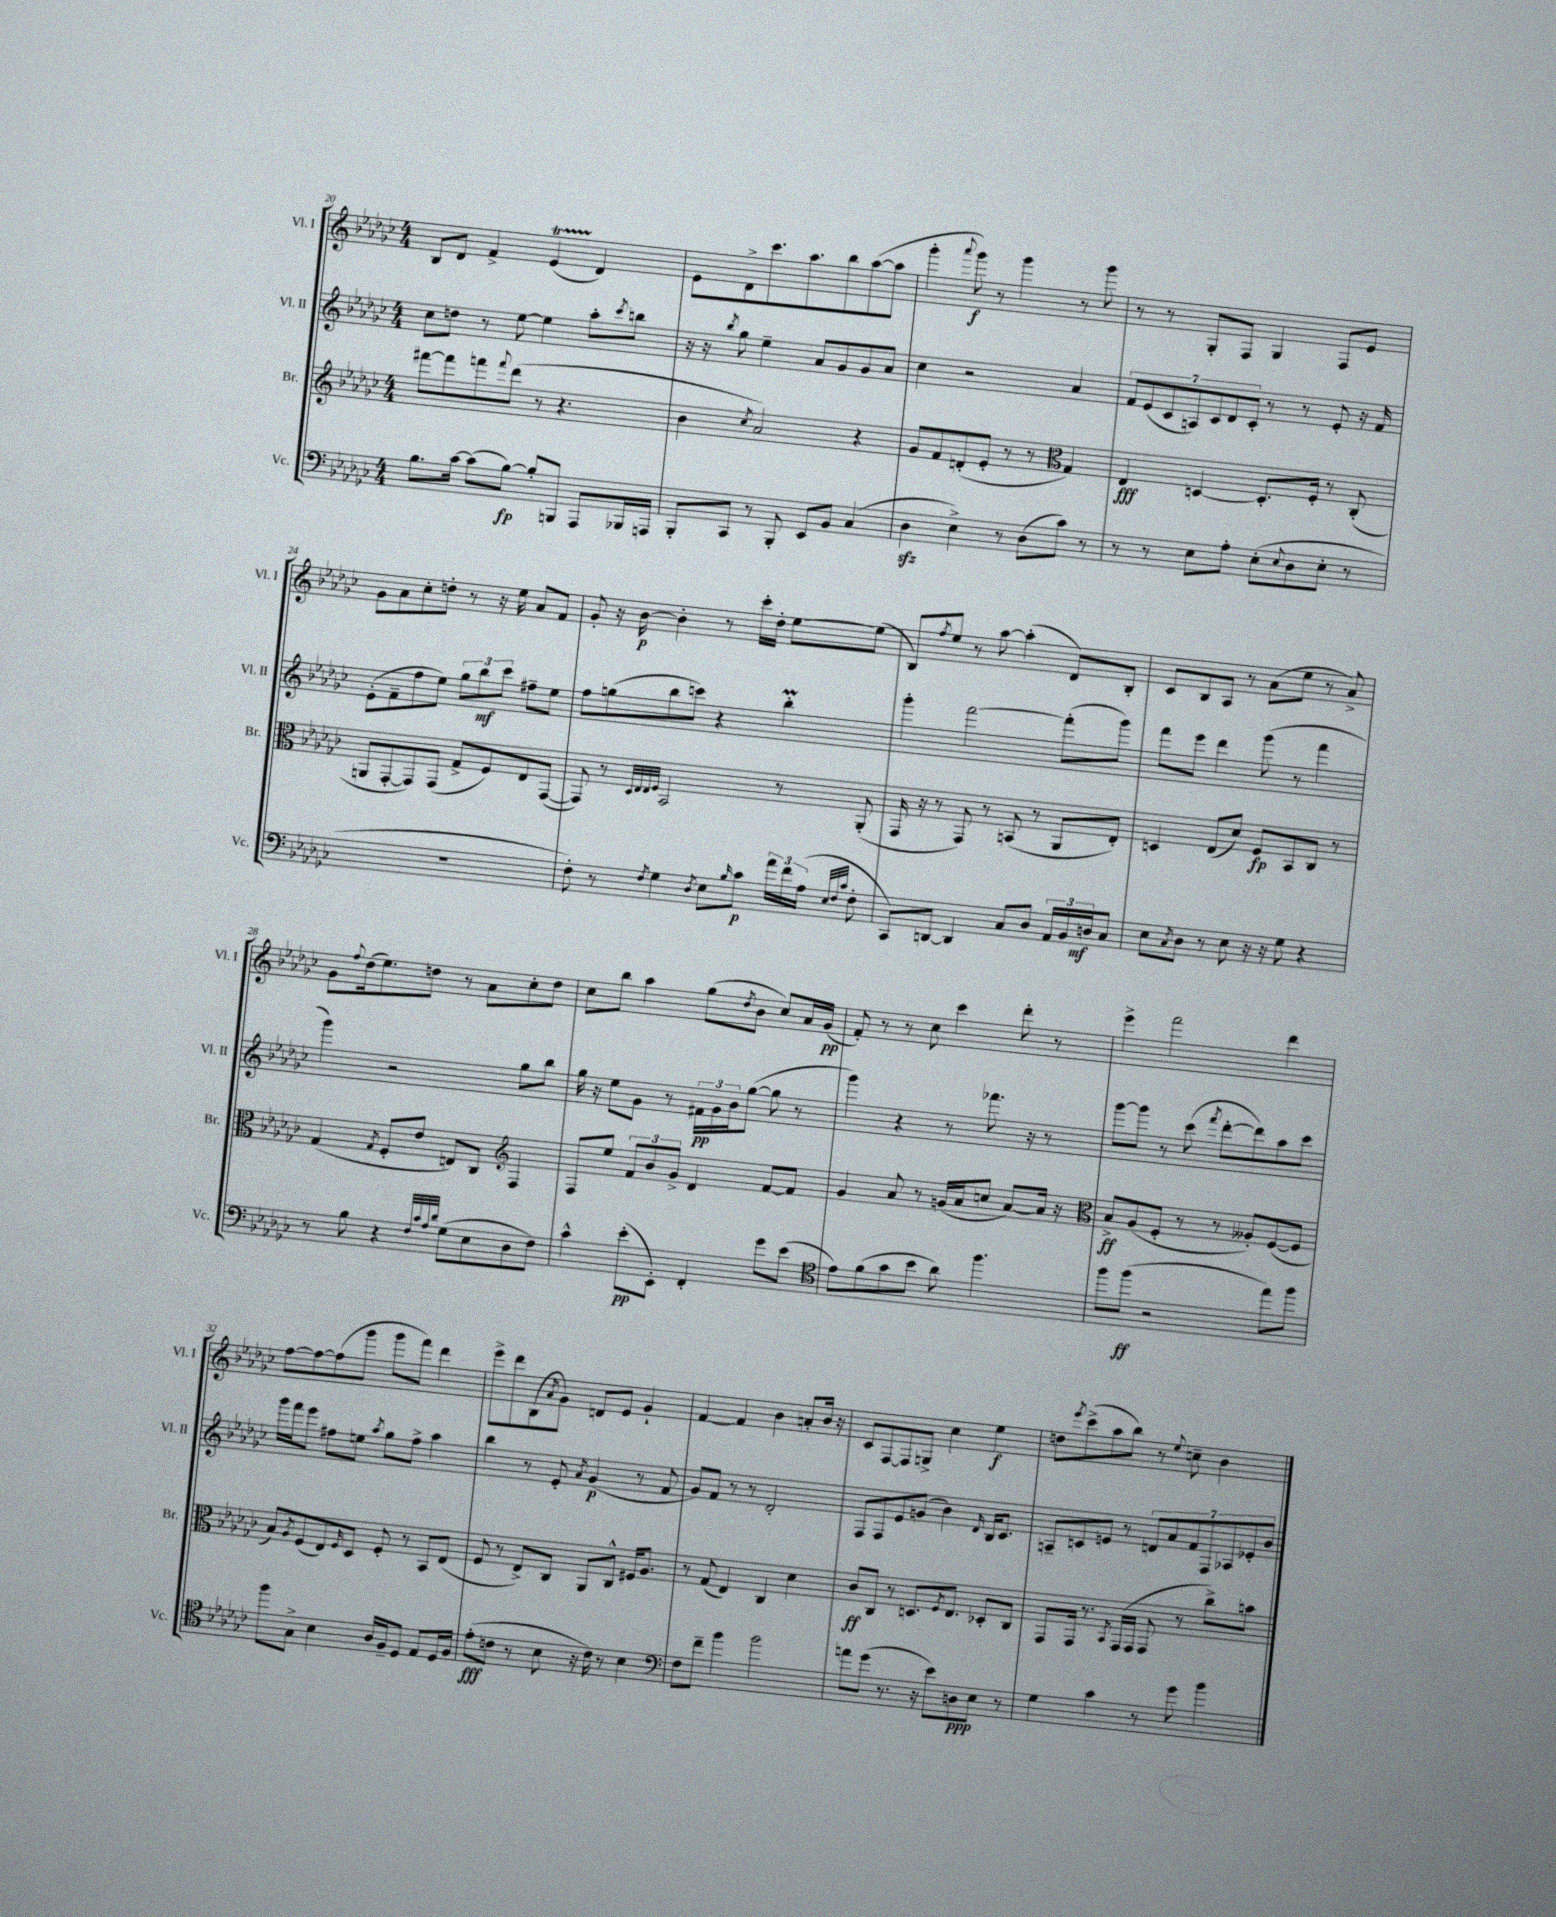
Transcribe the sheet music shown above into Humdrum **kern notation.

**kern	**kern	**kern	**kern
*staff4	*staff3	*staff2	*staff1
*clefF4	*clefG2	*clefG2	*clefG2
*k[b-e-a-d-g-c-]	*k[b-e-a-d-g-c-]	*k[b-e-a-d-g-c-]	*k[b-e-a-d-g-c-]
*M4/4	*M4/4	*M4/4	*M4/4
8.B-	[8fff#	8cc-	8B-
.	8fff#]	8dd	8d-
[16c-	.	.	.
(8c-]	8fff	8r	4f^
.	8qqfff	.	.
[8B-)	(8ddd-	[8ee-	.
8B-']	8r	4ee-]	(4e-
8BBB	4.r	.	.
8AAA-	.	8aa-'	4d-)
.	.	8qccc-	.
16BBB-	.	8bb	.
16AAA	.	.	.
=	=	=	=
8BBB-'	4b-	16r	8e-
.	.	16r	.
.	.	8qbb-	.
8CC-	.	8gg-	8d-^
.	8qcc-	.	.
8r	2a-)	4ee-~	8.ccc-
8BBB-'	.	.	.
.	.	.	8.aa-
8EE-	.	8a-	.
8BB-	.	8g-	8bb-
(4C-	4r	8g-	([8aa-
.	.	8a-	8aa-]
=	=	=	=
4D-	8g-	4cc-	4ggg-'
.	8f	.	.
.	.	.	8qqaaa-
4E-^)	(8d'	2r	8ggg-)
.	8e-'	.	8r
8r	8r	.	4ggg-
(8D-	8r	.	.
*	*clefC3	*	*
8c-)	4G-)	4a-	8r
8r	.	.	8ggg-
=	=	=	=
8r	4E-	14f	8r
.	.	(14e-	.
8r	.	.	8r
.	.	14c-	.
.	.	14A)	.
8E-	[4D	.	8G-'
.	.	14c-	.
.	.	14d-	.
8A-'	.	.	8F
.	.	14c-'	.
(8E-'	8.D']	8r	4G-
8qqE-	.	.	.
8D-	.	8r	.
.	16F'	.	.
8E-'	8r	8e-'	8F
8r	(8C-'	16r	8e-
.	.	16f	.
=	=	=	=
1r	8AA	(8e-'	8g-
.	[8GG-'	8f~	8a-
.	8GG-])	8ff	8cc-'
.	(8GG-	8ee-)	8dd'
.	8G-^	12gg-	8r
.	.	12bb-	.
.	8F)	.	16r
.	.	12ccc-	.
.	.	.	16ee-
.	8E-	8ff#~	8a-
.	([8GG-	8ee-	8f
=	=	=	=
8F')	8GG-])	8ff	8g-'
8r	8r	(8gg	16r
.	.	.	[16b-
.	32qqD-	.	.
.	32qqE-	.	.
.	32qqE-	.	.
8qF	32qqF	.	.
4G-	2BB-	8bb-	4b-']
.	.	8ccc)	.
8qD-	.	.	.
8E-	.	4r	8r
16qqB-	.	.	.
8c-	.	.	16ccc-'
.	.	.	16dd-'
24a-	8r	4bb-'	[8ee-
24f	.	.	.
(24A-	.	.	.
32qqE-	.	.	.
32qqF	.	.	.
32qqc-	.	.	.
8F'	(8AA-'	.	(8ee-]
=	=	=	=
8CC-)	16GG-	4ggg-'	8B-)
.	16r	.	.
.	.	.	8qff
[8DD	8r	.	8ee-
4DD]	8GG-)	[2fff	8r
.	8r	.	[8aa-
8C-	(8BB	.	(4aa-']
8D-	8r	.	.
24AA-	8AA-	(8fff']	8d-)
24BB-	.	.	.
24D	.	.	.
8C-	8E-')	8ggg-)	8B-'
=	=	=	=
8E-	4D	8fff	8c-
8qC-	.	.	.
8D-	.	8eee-	8B-
8r	(8E-	4ddd-	8A-
8E-	8d-)	.	8r
16r	8F	(8ggg-	(8a-
16r	.	.	.
8G-	8BB-	8r	8ee-
4r	8C-	4fff	8r
.	8r	.	8a-^)
=	=	=	=
8r	(4G-	4ggg-)	8g-
.	.	.	8qqff
8B-	.	.	(16dd-
.	.	.	8.ee-)
.	8qG-	.	.
4r	8F'	2r	.
.	8e-	.	8dd
32qqF	.	.	.
32qqc-	.	.	.
32qqA-	.	.	.
32qqd-	.	.	.
(8G-	8E)	.	8r
8E-	8C-	.	8a-
*	*clefG2	*	*
8D-	4F	8gg-	8cc-'
8F)	.	8bb-	8dd
=	=	=	=
4c-^^	8F	16gg-	8cc-
.	.	16r	.
.	8ee-	8ee-	8bb-
(8e-'	12f	8g-	4aa-
.	12b-	.	.
8EE-')	.	8r	.
.	12g-^	.	.
4FF'	4d-	24f#	(8gg-
.	.	24g-	.
.	.	24b-	.
.	.	.	8qdd-
.	.	([8gg-	8b-
8g-	[8f	8gg-]	8cc-)
(8e-	8f]	8r	16a-
.	.	.	(16g-
=	=	=	=
*clefC4	*	*	*
8e-)	4g-	4ggg-)	8f')
(8f	.	.	8r
8g-	8a-	4r	8r
8b-	8r	.	8cc-
8a-)	(16g	8r	4ccc-
.	16a-	.	.
4.ff	8cc	8.fff-	.
.	[8a-)	.	8ddd-'
.	.	16r	.
.	16a-]	8r	8r
.	16r	.	.
=	=	=	=
*	*clefC3	*	*
8ff	8B-^	[8ggg-	4eee-^
(8ff	(8A-	8ggg-]	.
2r	8F'	8r	2fff
.	8r	(8ccc-	.
.	.	8qfff	.
.	8r	[8ddd-'	.
.	8A--')	8ddd-])	.
8ee-)	([8F	8aa-	4ddd-
8ff	8F]	8ccc-	.
=	=	=	=
8ff	8B-)	16ggg-	[8ff
.	.	16fff	.
.	8qA-	.	.
8G-^	(8F	8eee-	8ff_
4B-	8E-)	8ff#	(8ff]
.	16qqF	.	.
.	8D-	8ee	8ggg-
.	.	8qaa-	.
16A-	8F'	8gg-	8ggg-
16F~	.	.	.
8D-	8r	8ff#^	8fff)
8E-	8BB-	4aa-	4ddd-
16D-	(8E-	.	.
16F	.	.	.
=	=	=	=
(8e-'	8F	4bb-	8eee-^
8c	8r	.	8ddd-
8r	8E-^)	8r	(8B-
.	.	.	8qa-
8B-	8C-	8e-'	8g-)
.	.	8qa-	.
16r	8AA-	(4g-	8d
16c)	.	.	.
8r	8C-^^	.	8e-
4B-	16F#	8r	4g-`
.	8.A-	.	.
.	.	8f	.
=	=	=	=
*clefF4	*	*	*
8F	8r	8g-)	[4f
8f~	(8G-	8f	.
4b-	4E-)	8r	4f]
.	.	8r	.
2b-	4C-	2d-'	4b-
.	4d-	.	8a'
.	.	.	16b-
.	.	.	16r
=	=	=	=
8a	8c-	8F	8c-
(8g-	8C-	8F	[8F
8.r	8r	8e-	8F]
.	8.D	(8g	8G^
16r	.	.	.
8e-)	.	4b-)	4cc-
.	8qF	.	.
.	8.E-	.	.
8D	.	.	.
.	.	16qqd-	.
8E-	8D-'	16B-	4ee-
.	.	8.c-	.
8r	8C-	.	.
=	=	=	=
4G-	8GG-	8A~	8dd
.	.	.	8qeee-
.	16GG-	8c	(8ccc-^
.	8.r	.	.
4c-	.	8e	8aa-
.	8qBB-	.	.
.	(16GG-	8r	8bb-)
.	16GG-	.	.
8r	8GG-	14d	8r
.	.	14a-	.
.	.	.	8qqee-
8g-	8r	.	8cc~
.	.	14f	.
.	.	14F	.
4b-	8cc-^)	.	4b-
.	.	14A-	.
.	.	14e-'	.
.	8b	.	.
.	.	14b-	.
==	==	==	==
*-	*-	*-	*-
